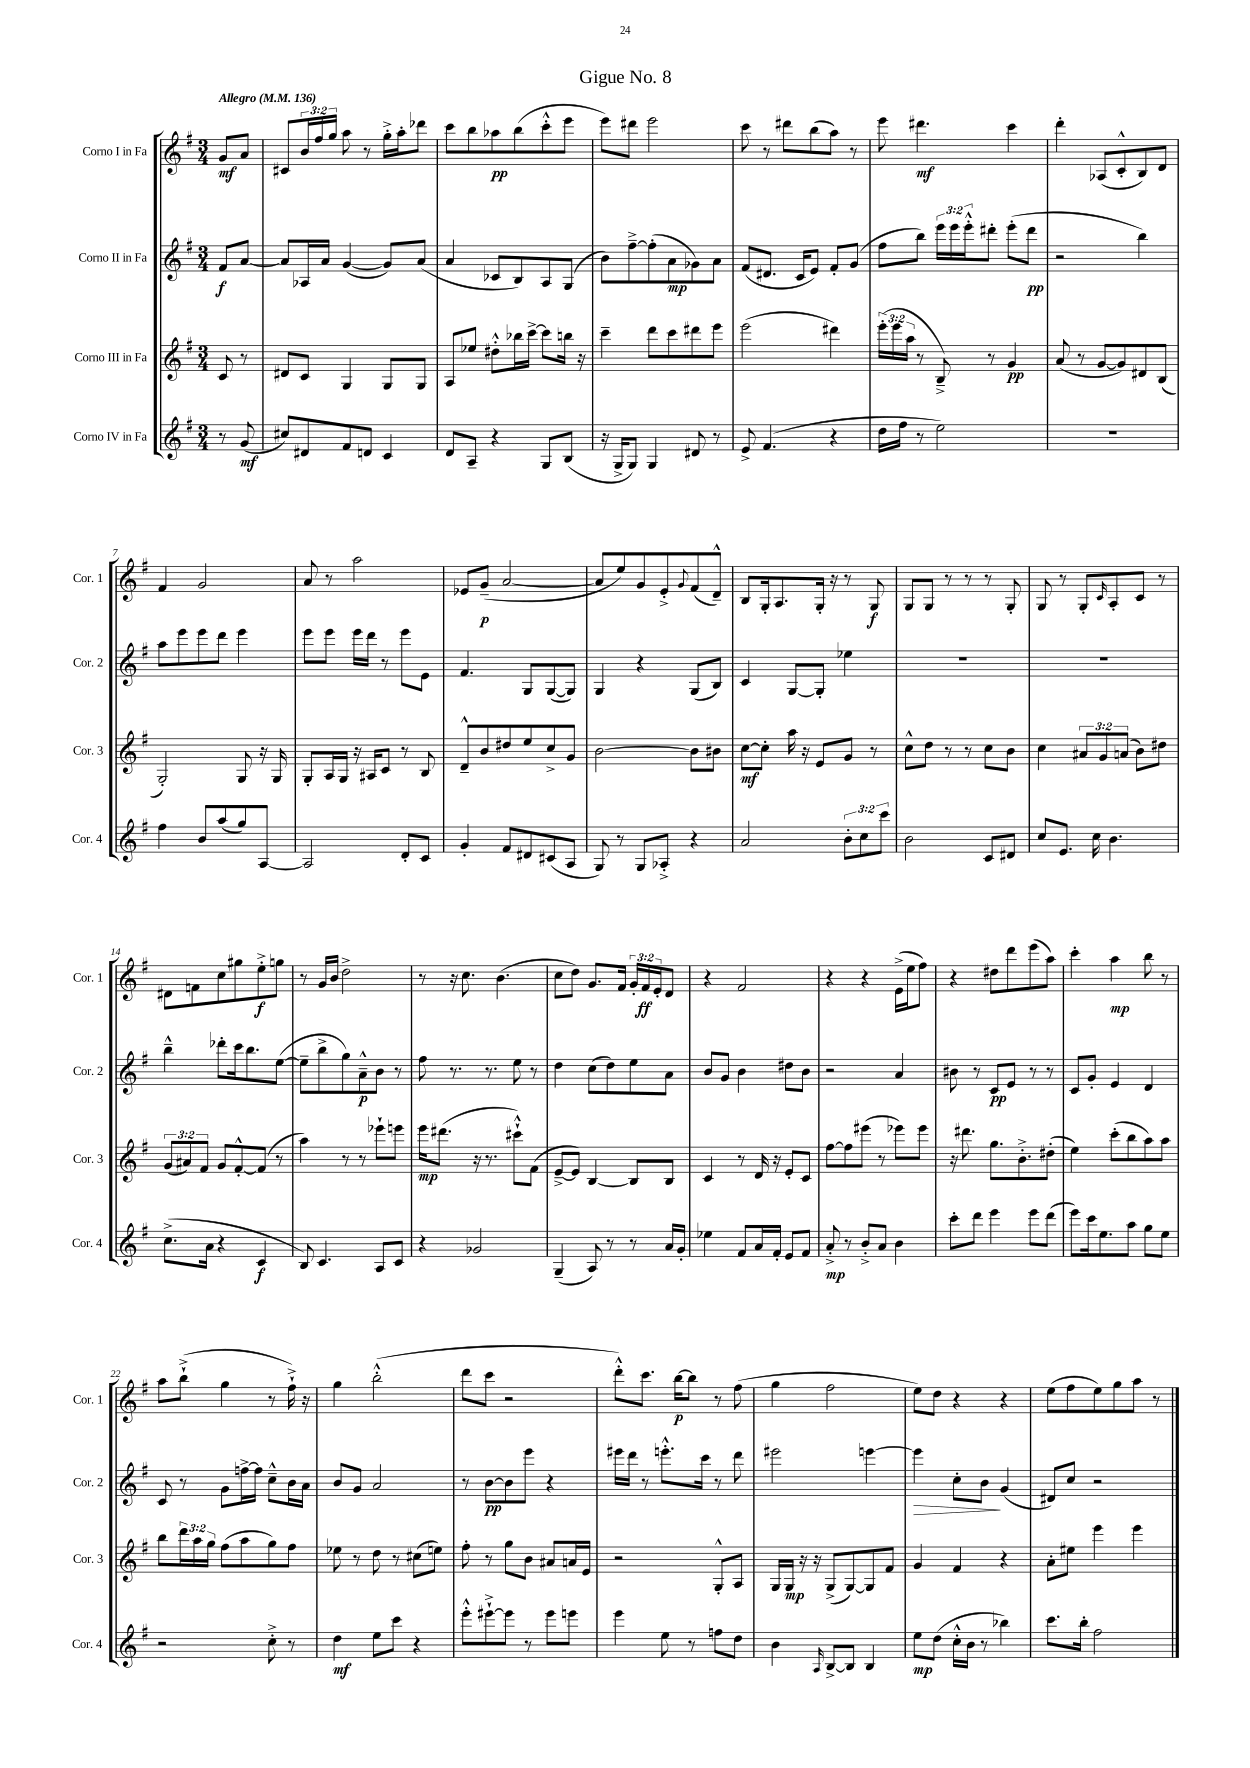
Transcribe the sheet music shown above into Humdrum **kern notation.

**kern	**dynam	**kern	**dynam	**kern	**dynam	**kern	**dynam
*part4	*part4	*part3	*part3	*part2	*part2	*part1	*part1
*staff4	*staff4	*staff3	*staff3	*staff2	*staff2	*staff1	*staff1
*I"Corno IV in Fa	*	*I"Corno III in Fa	*	*I"Corno II in Fa	*	*I"Corno I in Fa	*
*I'Cor. 4	*	*I'Cor. 3	*	*I'Cor. 2	*	*I'Cor. 1	*
*clefG2	*	*clefG2	*	*clefG2	*	*clefG2	*
*k[f#]	*	*k[f#]	*	*k[f#]	*	*k[f#]	*
*M3/4	*	*M3/4	*	*M3/4	*	*M3/4	*
*MM136	*	*MM136	*	*MM136	*	*MM136	*
=	=	=	=	=	=	=	=
!	!	!	!	!	!	!LO:TX:a:B:t=Allegro	!
8r	.	8c/	.	8f#/L	f	8g/L	mf
(8g/	mf	8r	.	[8a/J	.	8a/J	.
=1	=1	=1	=1	=1	=1	=1	=1
8cc#X/L)	.	8d#X/L	.	8a/L]	.	8c#X/L	.
8d#X/	.	8c/J	.	16A-X/L	.	24b/L	.
.	.	.	.	.	.	24ff#/	.
.	.	.	.	16a/JJ	.	.	.
.	.	.	.	.	.	24gg/JJ	.
8f#/	.	4G/	.	([4g/	.	8aa\	.
8dn/J	.	.	.	.	.	8r	.
4c/	.	8G/L	.	8g/L])	.	16gg'^\LL	.
.	.	.	.	.	.	16aa'\J	.
.	.	8G/J	.	(8a/J	.	8ddd-X\J	.
=2	=2	=2	=2	=2	=2	=2	=2
8d/L	.	8A/L	.	4a/	.	8ccc\L	.
8A~/J	.	8ee-X/J	.	.	.	8bb\	.
4r	.	8dd#X'^^\L	.	8c-X/L	.	8aa-X\	pp
.	.	16bb-X\L	.	8B/)	.	(8bb\	.
.	.	[16ccc^\JJ	.	.	.	.	.
8G/L	.	8ccc\L]	.	8A/	.	8ccc'^^\	.
(8B/J	.	16bbn\Jk	.	(8G/J	.	8eee\J	.
.	.	16r	.	.	.	.	.
=3	=3	=3	=3	=3	=3	=3	=3
16r	.	4ccc~\	.	8b\L)	.	8eee\L)	.
16G^/KL	.	.	.	.	.	.	.
8G/J)	.	.	.	[8ff#~^\	.	8ddd#X\J	.
4G/	.	8ddd\L	.	(8ff#'\]	.	2eee\	.
.	.	8ccc\	.	8a\	mp	.	.
8d#X/	.	8ddd#X\	.	8g-X\)	.	.	.
8r	.	8eee\J	.	8a\J	.	.	.
=4	=4	=4	=4	=4	=4	=4	=4
8e^/	.	(2eee\	.	(8f#/L	.	8ccc\	.
(4.f#/	.	.	.	8.d#X/J	.	8r	.
.	.	.	.	.	.	8ddd#X\L	.
.	.	.	.	16c/KL	.	.	.
.	.	.	.	8e/J)	.	(8bb\	.
4r	.	4ddd#X\)	.	8f#'/L	.	8aa\J)	.
.	.	.	.	(8g/J	.	8r	.
=5	=5	=5	=5	=5	=5	=5	=5
16dd\LL	.	(24eee'\LL	.	8ff#\L	.	8eee\	.
.	.	24eee\	.	.	.	.	.
16ff#\JJ	.	.	.	.	.	.	.
.	.	24aa\JJ	.	.	.	.	.
8r	.	8r	.	8bb\J)	.	4.ddd#X\	mf
2ee\)	.	8B~^/)	.	24eee\LL	.	.	.
.	.	.	.	24eee\	.	.	.
.	.	.	.	24eee'^^\J	.	.	.
.	.	8r	.	8ddd#X'\J	.	.	.
.	.	4g/	pp	(8eee'\L	.	4ccc\	.
.	.	.	.	8ddd#\J	pp	.	.
=6	=6	=6	=6	=6	=6	=6	=6
2.r	.	(8a/	.	2r	.	4ddd'\	.
.	.	8r	.	.	.	.	.
.	.	[8g/L	.	.	.	(8A-X/L	.
.	.	8g/])	.	.	.	8c'^^/	.
.	.	8d#X/	.	4bb\)	.	8B/)	.
.	.	(8B/J	.	.	.	8d/J	.
!!LO:LB:g=z
=7	=7	=7	=7	=7	=7	=7	=7
4ff#\	.	2G'/)	.	8aa\L	.	4f#/	.
.	.	.	.	8eee\	.	.	.
8b/L	.	.	.	8eee\	.	2g/	.
(8aa/	.	.	.	8ddd\J	.	.	.
8gg/)	.	8G/	.	4eee\	.	.	.
[8A/J	.	16r	.	.	.	.	.
.	.	16G/	.	.	.	.	.
=8	=8	=8	=8	=8	=8	=8	=8
2A/]	.	8G'/L	.	8eee\L	.	8a/	.
.	.	16A/L	.	8eee\J	.	8r	.
.	.	16G/JJ	.	.	.	.	.
.	.	16r	.	16eee\LL	.	2aa\	.
.	.	16A#X/KL	.	16ddd\JJ	.	.	.
.	.	8c/J	.	8r	.	.	.
8d'/L	.	8r	.	8eee\L	.	.	.
8c/J	.	8B/	.	8e\J	.	.	.
=9	=9	=9	=9	=9	=9	=9	=9
4g'/	.	8d~^^/L	.	4.f#/	.	8e-X/L	.
.	.	8b/	.	.	.	(8g~/J	p
8f#/L	.	8dd#X/	.	.	.	[2a/	.
8d#X/	.	8ee/	.	8G/L	.	.	.
(8c#X/	.	8cc^/	.	([8G/	.	.	.
8A/J	.	8g/J	.	8G/J])	.	.	.
=10	=10	=10	=10	=10	=10	=10	=10
8G/)	.	[2b\	.	4G/	.	8a/L]	.
8r	.	.	.	.	.	8ee/)	.
8G/L	.	.	.	4r	.	8g/	.
8A-X'^/J	.	.	.	.	.	8e'^/	.
.	.	.	.	.	.	8qqg/	.
4r	.	8b\L]	.	(8G/L	.	(8f#/	.
.	.	8b#X\J	.	8B/J)	.	8d~^^/J)	.
=11	=11	=11	=11	=11	=11	=11	=11
2a/	.	[8cc\L	mf	4c/	.	8B/L	.
.	.	8cc'\J]	.	.	.	16G'/k	.
.	.	.	.	.	.	8.A/	.
.	.	16aa\	.	[8G/L	.	.	.
.	.	16r	.	.	.	.	.
.	.	8e/L	.	8G'/J]	.	16G'/Jk	.
.	.	.	.	.	.	16r	.
12b'\L	.	8g/J	.	4ee-X\	.	8r	.
12cc\	.	.	.	.	.	.	.
.	.	8r	.	.	.	8G/	f
12ccc\J	.	.	.	.	.	.	.
=12	=12	=12	=12	=12	=12	=12	=12
2b\	.	8cc^^\L	.	2.r	.	8G/L	.
.	.	8dd\J	.	.	.	8G/J	.
.	.	8r	.	.	.	8r	.
.	.	8r	.	.	.	8r	.
8c/L	.	8cc\L	.	.	.	8r	.
8d#X/J	.	8b\J	.	.	.	8G'/	.
=13	=13	=13	=13	=13	=13	=13	=13
8cc/L	.	4cc\	.	2.r	.	8G/	.
8.e/J	.	.	.	.	.	8r	.
.	.	12a#X/L	.	.	.	8G'/L	.
16cc\	.	.	.	.	.	.	.
.	.	12g/	.	.	.	.	.
.	.	.	.	.	.	16qqc/	.
4.b\	.	.	.	.	.	8A'/	.
.	.	(12an/J	.	.	.	.	.
.	.	8b\L)	.	.	.	8c/J	.
.	.	8dd#X\J	.	.	.	8r	.
!!LO:LB:g=z
=14	=14	=14	=14	=14	=14	=14	=14
(8.cc^\L	.	(12g/L	.	4bb~^^\	.	8d#X\L	.
.	.	12a#X/)	.	.	.	.	.
.	.	.	.	.	.	8fn\	.
.	.	12f#/J	.	.	.	.	.
16a\Jk	.	.	.	.	.	.	.
4r	.	8g/L	.	8ddd-X'\L	.	8cc\	.
.	.	[8f#'^^/	.	16ccc\k	.	8gg#X\	.
.	.	.	.	8.bb\	.	.	.
4c/	f	(8f#/J]	.	.	.	8ee'^\	f
.	.	8r	.	([8ee\J	.	8ggn\J	.
=15	=15	=15	=15	=15	=15	=15	=15
8B/)	.	4aa\)	.	8ee~\L]	.	8r	.
4.c/	.	.	.	8bb^\	.	16g/LL	.
.	.	.	.	.	.	16b/JJ	.
.	.	8r	.	8gg\)	.	2dd^\	.
.	.	8r	.	8a~^^\	p	.	.
8A/L	.	8eee-X`\L	.	8b\J	.	.	.
8c/J	.	8eeen\J	.	8r	.	.	.
=16	=16	=16	=16	=16	=16	=16	=16
4r	.	16eee\KL	mp	8ff#\	.	8r	.
.	.	(8.ddd#X\J	.	.	.	.	.
.	.	.	.	8.r	.	16r	.
.	.	.	.	.	.	8.cc\	.
2g-X/	.	16r	.	.	.	.	.
.	.	8.r	.	8.r	.	.	.
.	.	.	.	.	.	(4.b\	.
.	.	8ccc#X`^^\L)	.	8ee\	.	.	.
.	.	(8f#\J	.	8r	.	.	.
=17	=17	=17	=17	=17	=17	=17	=17
(4G~/	.	[8e~^/L	.	4dd\	.	8cc\L	.
.	.	8e/J])	.	.	.	8dd\J)	.
8A/)	.	[4B/	.	(8cc\L	.	8.g/L	.
8r	.	.	.	8dd\)	.	.	.
.	.	.	.	.	.	16f#/Jk	.
8r	.	8B/L]	.	8ee\	.	24g'/LL	.
.	.	.	.	.	.	24f#/	ff
.	.	.	.	.	.	24e'/J	.
16a/LL	.	8B/J	.	8a\J	.	8d/J	.
16g'/JJ	.	.	.	.	.	.	.
=18	=18	=18	=18	=18	=18	=18	=18
4ee-X\	.	4c/	.	8b/L	.	4r	.
.	.	.	.	8g/J	.	.	.
8f#/L	.	8r	.	4b\	.	2f#/	.
16a/L	.	16d/	.	.	.	.	.
16f#'/JJ	.	16r	.	.	.	.	.
8e/L	.	8e'/L	.	8dd#X\L	.	.	.
8f#/J	.	8c/J	.	8b\J	.	.	.
=19	=19	=19	=19	=19	=19	=19	=19
8a'^/	mp	[8ff#\L	.	2r	.	4r	.
8r	.	8ff#\]	.	.	.	.	.
8b'^/L	.	(8eee#X\J	.	.	.	4r	.
8a/J	.	8r	.	.	.	.	.
4b\	.	8eee-X\L)	.	4a/	.	(16e^\LL	.
.	.	.	.	.	.	16ee\J	.
.	.	8eee-\J	.	.	.	8ff#\J)	.
=20	=20	=20	=20	=20	=20	=20	=20
8ccc'\L	.	16r	.	8b#X\	.	4r	.
.	.	8.ddd#X\	.	.	.	.	.
8ddd\J	.	.	.	8r	.	.	.
4eee\	.	8.gg\L	.	8c/L	pp	8dd#X\L	.
.	.	.	.	8e/J	.	8ddd\	.
.	.	8.b'^\	.	.	.	.	.
8eee\L	.	.	.	8r	.	(8eee\	.
(8ddd\J	.	(8dd#X'\J	.	8r	.	8aa\J)	.
=21	=21	=21	=21	=21	=21	=21	=21
8eee\L)	.	4ee\)	.	8c/L	.	4ccc'\	.
16ccc\k	.	.	.	8g'/J	.	.	.
8.ee\	.	.	.	.	.	.	.
.	.	(8ccc'\L	.	4e/	.	4aa\	mp
8aa\J	.	8bb\	.	.	.	.	.
8gg\L	.	8aa\)	.	4d/	.	8bb\	.
8ee\J	.	8aa\J	.	.	.	8r	.
!!LO:LB:g=z
=22	=22	=22	=22	=22	=22	=22	=22
2r	.	8bb\L	.	8c/	.	8aa\L	.
.	.	24ddd\L	.	8r	.	(8bb`^\J	.
.	.	24aa\	.	.	.	.	.
.	.	24gg\JJ	.	.	.	.	.
.	.	(8ff#\L	.	8g\L	.	4gg\	.
.	.	8aa\	.	[16ffn^\L	.	.	.
.	.	.	.	16ff\JJ]	.	.	.
8cc'^\	.	8gg\)	.	8cc~^^\L	.	8r	.
8r	.	8ff#\J	.	16b\L	.	16ff#`^\)	.
.	.	.	.	16a\JJ	.	16r	.
=23	=23	=23	=23	=23	=23	=23	=23
4dd\	mf	8ee-X\	.	8b/L	.	4gg\	.
.	.	8r	.	8g/J	.	.	.
8ee\L	.	8dd\	.	2a/	.	(2bb'^^\	.
8ccc\J	.	8r	.	.	.	.	.
4r	.	(8cc#X\L	.	.	.	.	.
.	.	8een\J)	.	.	.	.	.
=24	=24	=24	=24	=24	=24	=24	=24
8eee'^^\L	.	8ff#'\	.	8r	.	8ddd\L	.
[8eee#X`^\	.	8r	.	[8b\L	pp	8ccc\J	.
8eee#\J]	.	8gg\L	.	8b\]	.	2r	.
8r	.	8b\J	.	8eee\J	.	.	.
8eee#\L	.	8a#X/L	.	4r	.	.	.
8eeen\J	.	16an/L	.	.	.	.	.
.	.	16e/JJ	.	.	.	.	.
=25	=25	=25	=25	=25	=25	=25	=25
4eee\	.	2r	.	16eee#X\LL	.	8ddd'^^\L)	.
.	.	.	.	16ddd\JJ	.	.	.
.	.	.	.	8r	.	8.ccc\J	.
8ee\	.	.	.	8.eeen'^^\L	.	.	.
.	.	.	.	.	.	[16bb\KL	p
8r	.	.	.	.	.	8bb\J]	.
.	.	.	.	16ccc\Jk	.	.	.
8ffn\L	.	8G'^^/L	.	8r	.	8r	.
8dd\J	.	8A/J	.	8ddd\	.	(8ff#\	.
=26	=26	=26	=26	=26	=26	=26	=26
4b\	.	16G/LL	.	2eee#X\	.	4gg\	.
.	.	16G/JJ	mp	.	.	.	.
.	.	16r	.	.	.	.	.
.	.	16r	.	.	.	.	.
16qqA/	.	.	.	.	.	.	.
[8B^/L	.	(8G^/L	.	.	.	2ff#\	.
8B/J]	.	[8G/)	.	.	.	.	.
4B/	.	8G/]	.	[4eeen\	.	.	.
.	.	8f#/J	.	.	.	.	.
=27	=27	=27	=27	=27	=27	=27	=27
!	!	!	!	!	!LO:HP:b	!	!
8ee\L	mp	4g/	.	4eee\]	>	8ee\L)	.
(8dd\J	.	.	.	.	.	8dd\J	.
16cc'^^\LL	.	4f#/	.	8cc'\L	.	4r	.
16b\JJ	.	.	.	.	.	.	.
8r	.	.	.	8b\J	.	.	.
4bb-X\)	.	4r	.	(4g/	]	4r	.
=28	=28	=28	=28	=28	=28	=28	=28
8.ccc\L	.	8a'\L	.	8d#X/L)	.	(8ee\L	.
.	.	8ee#X\J	.	8cc/J	.	8ff#\	.
16bb'\Jk	.	.	.	.	.	.	.
2ff#\	.	4eee\	.	2r	.	8ee\)	.
.	.	.	.	.	.	8gg\	.
.	.	4eee\	.	.	.	8aa\J	.
.	.	.	.	.	.	8r	.
==	==	==	==	==	==	==	==
*-	*-	*-	*-	*-	*-	*-	*-
